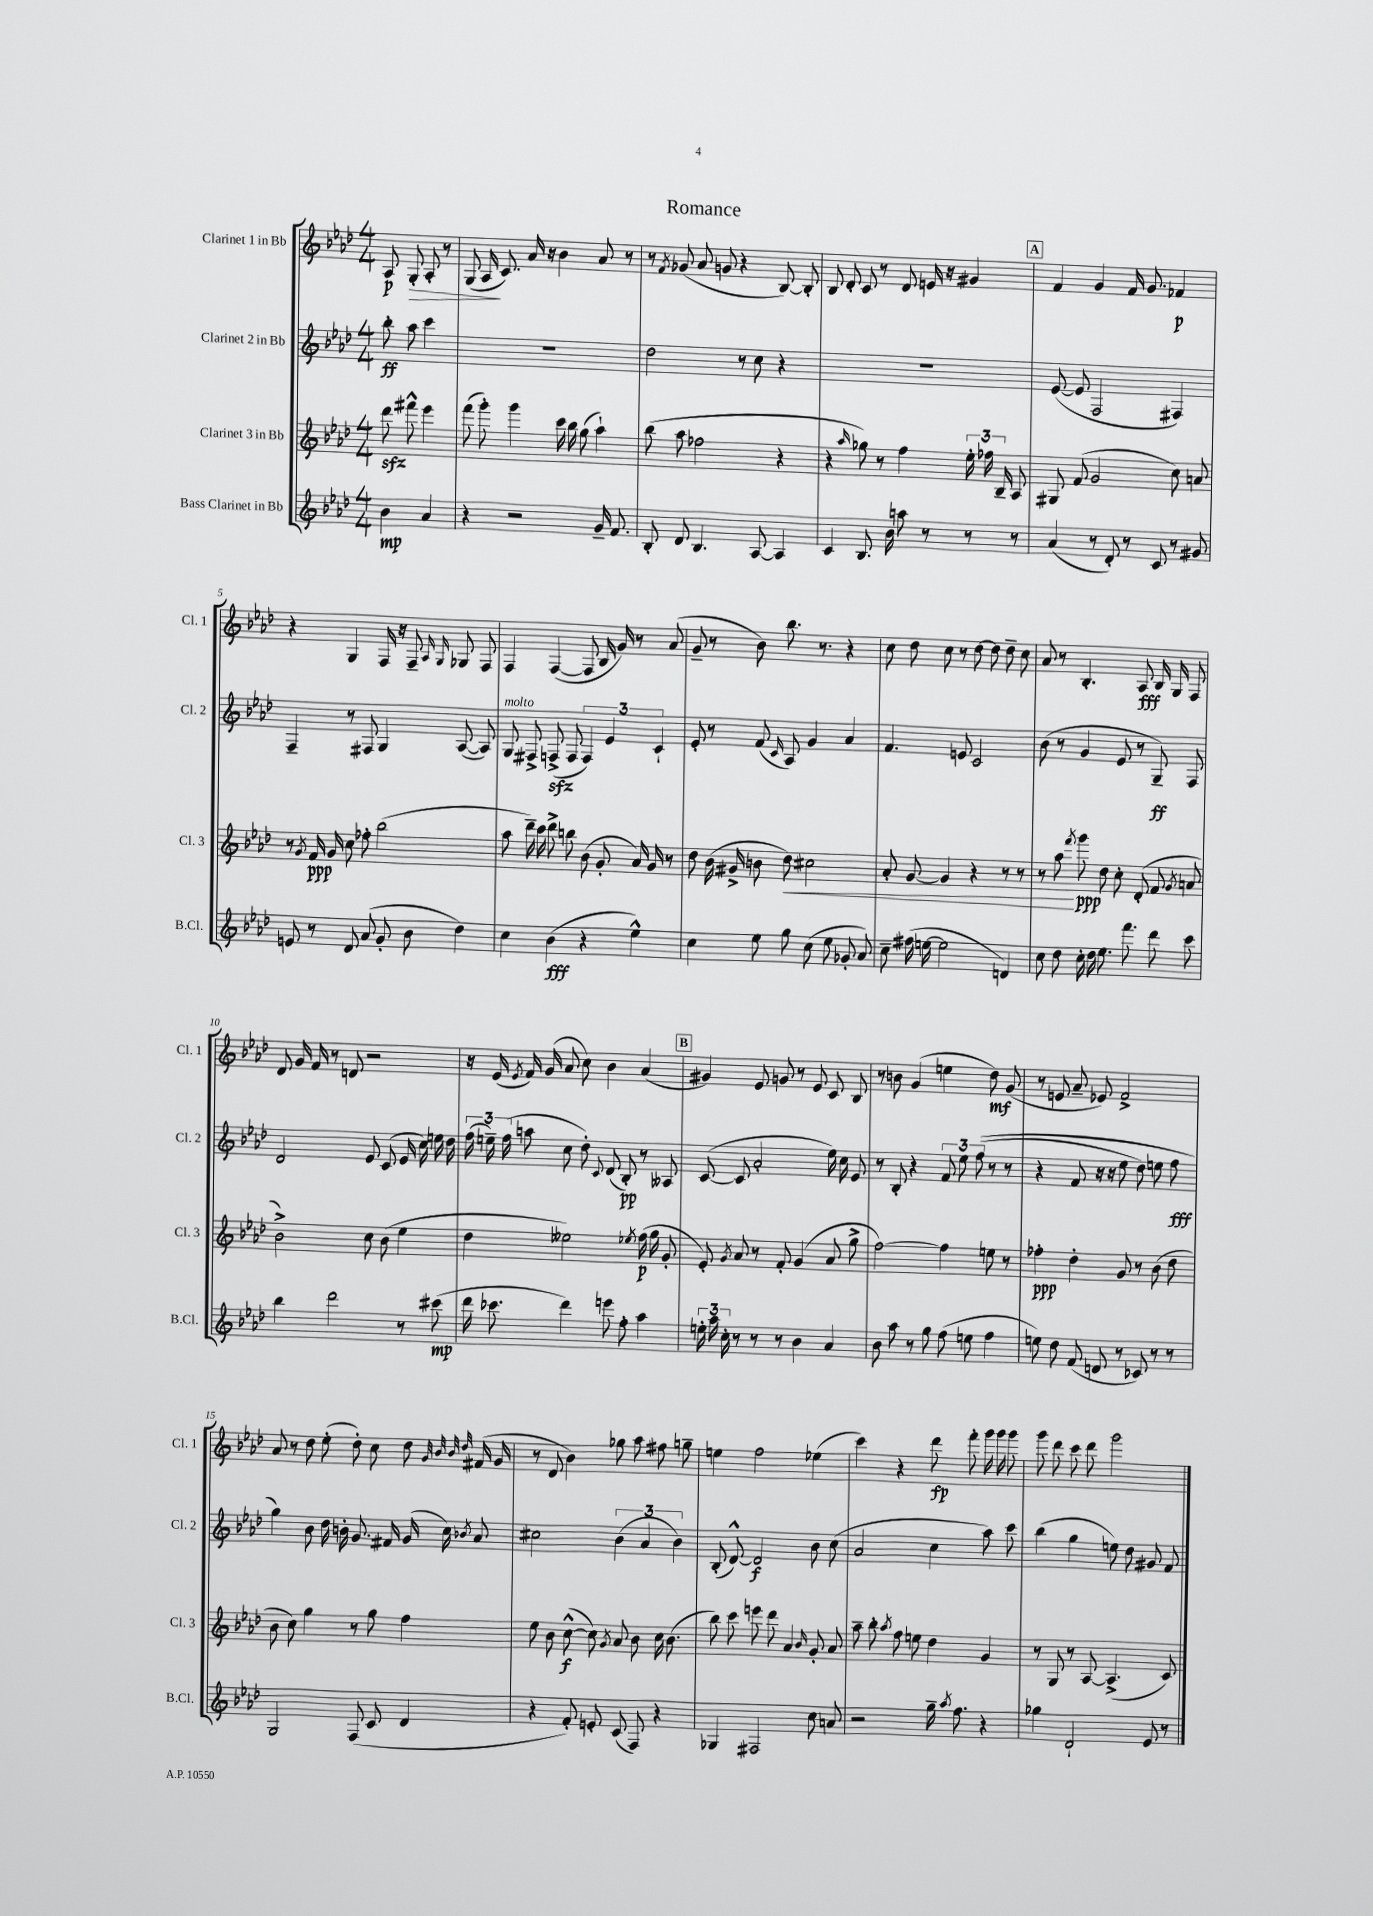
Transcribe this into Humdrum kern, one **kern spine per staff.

**kern	**kern	**kern	**kern
*staff4	*staff3	*staff2	*staff1
*clefG2	*clefG2	*clefG2	*clefG2
*k[b-e-a-d-]	*k[b-e-a-d-]	*k[b-e-a-d-]	*k[b-e-a-d-]
*M4/4	*M4/4	*M4/4	*M4/4
4b-	8ddd-	8bb-'	8A-
.	8fff#^^	8aa-	8G'
4a-	4eee-	4ccc	8A-'
.	.	.	8r
=	=	=	=
4r	(8fff	1r	(8G
.	8ggg')	.	16A-
.	.	.	8.c)
2r	4ggg	.	.
.	.	.	16a-
.	.	.	16r
.	16ccc	.	4b-
.	16bb-	.	.
.	(8gg	.	.
16g~	4aa-`)	.	8a-
8.f	.	.	.
.	.	.	8r
=	=	=	=
8B-'	(8bb-	2dd-	8r
.	.	.	8qf
8d-	8aa-	.	(8g-
4.B-	2ff-	.	8a-
.	.	.	8g
.	.	8r	4r
[8A-	.	8cc	.
4A-]	4r	4r	[8B-)
.	.	.	8B-']
=	=	=	=
4c	4r	1r	8B-
.	.	.	8d-'
.	16qqaa-	.	.
8.B-	8gg-)	.	8c
.	8r	.	8r
16b-	.	.	.
8aa	4ff	.	8d-
8r	.	.	16e
.	.	.	16r
8r	24ee-'	.	4g#
.	24ff-	.	.
.	24B-~	.	.
8r	8A-	.	.
=	=	=	=
(4a-	8G#	([8e-	4f
.	(8f	8e-]	.
8r	2g	2F	4g
8d-')	.	.	.
8r	.	.	16f
.	.	.	8.g
8c	.	.	.
8r	8cc)	4F#)	4f-
8g#	8a	.	.
=	=	=	=
8e	8r	4F~	4r
.	8qg	.	.
8r	16f	.	.
.	16g	.	.
8d-	8cc	8r	4G
(8a-	8ff-'	8F#	.
8g'	(2bb-	4G	16F
.	.	.	16r
8b-	.	.	8F~
.	.	.	16qqA-
.	.	.	16qqG
4dd-)	.	([8A-	8G-
.	.	8A-])	8F
=	=	=	=
4cc	8aa-	8G	4F
.	16ddd-~)	8F#^	.
.	16ccc	.	.
(4b-	8ddd-^	(8F^	([4F
.	8bb	8F	.
4r	(8b-	6F)	8F]
.	8g'	.	16B-
.	.	6e-	.
.	.	.	16g)
4ee-^^)	16a-)	.	8r
.	16g	.	.
.	.	6c`	.
.	8r	.	(8a-
=	=	=	=
4cc	8dd-	8e-'	8g~
.	(16b-	8r	8r
.	16g#^	.	.
8ee-	8b	(8f	8b-)
.	.	16qqc	.
8gg	8dd-)	8A-)	8.bb-
(8cc	2cc#	4g	.
.	.	.	8.r
8ee-	.	.	.
8g-'	.	4a-	4r
8a-)	.	.	.
=	=	=	=
8cc~	8a-'	4.f	8cc
(16ff#	[8g	.	8dd-
[16ee	.	.	.
2ee]	4g]	.	8cc
.	.	8e	8r
.	4r	2c	[8dd-
.	.	.	8dd-]
4d)	8r	.	8dd-~
.	8r	.	8cc
=	=	=	=
8cc	8r	(8b-	8a-
8dd-	8aa-	8r	8r
.	8qfff	.	.
16cc'	8ggg	4g	4.B-'
16dd-	.	.	.
8.ee-	8dd-	.	.
.	8cc'	8e-	.
8.fff	.	.	.
.	(8d-'	8r	8A-
8ddd-	8f	8G~)	16B-
.	.	.	16G
.	8qg	.	.
8ccc	8a	8F	8F
=	=	=	=
4bb-	2b-^)	2d-	8d-
.	.	.	16g
.	.	.	16f
2ddd-	.	.	8r
.	.	.	8d
.	8cc	8e-	2r
.	(8b-	(8c	.
8r	4ee-	16e-	.
.	.	16cc)	.
(8ccc#	.	16ee	.
.	.	16dd-	.
=	=	=	=
16ddd-	4dd-	(24ff	16r
.	.	24ee~)	.
8.ccc-	.	.	(16e-
.	.	(24ff	.
.	.	.	8qe-
.	.	8aa	16f)
.	.	.	(16g
4ddd-)	2ee--)	8cc	8a-
.	.	8dd-')	8cc)
.	.	8qqc	.
8eee	.	(8d-	4b-
8ff'	.	8B-')	.
.	8qee-	.	.
4aa-	(16ff	8r	(4a-
.	16gg	.	.
.	8g'	8A--	.
=	=	=	=
24ee'	8e-')	([8c	4g#)
24aa-	.	.	.
24cc'	.	.	.
.	8qg	.	.
8r	8a-	8c]	.
8r	8r	2a-'	8e-
8r	8f'	.	8g
4b-	(4g	.	8r
.	.	.	8e-
4a-	8a-	16ee-)	8c
.	.	16cc	.
.	8gg^	8e-	8B-
=	=	=	=
8b-	[2ff)	8r	8r
8aa-	.	8B-'	8b
8r	.	4r	(4g
8gg	.	.	.
(8ff	4ff]	12f	4ee
.	.	12ee-	.
8ee	.	.	.
.	.	&((12ff	.
4ff	8ee	8r	8dd-)
.	8r	8r	(8g
=	=	=	=
8ee)	4ff-'	4r	8r
8dd-	.	.	8e
(8f	4dd-'	8f	8a-~
8d	.	16r	8e-)
.	.	16r	.
8r	8g	8ee-	2f^
8c-)	8r	8dd-)	.
8r	(8b-	8ee	.
8r	8dd-	8ff	.
=	=	=	=
2G	8b-	4gg&)	8a-
.	8cc)	.	8r
.	4gg	8b-	8dd-
.	.	16dd-	(8ee-'
.	.	16b'	.
(8F	8r	8.g	8dd-')
8c	8gg	.	8cc
.	.	16f#	.
4d-	4ff	(16g	8dd-
.	.	16cc)	.
.	.	.	32qqg
.	.	.	32qqb-
.	.	.	32qqb-
.	.	8qb-	32qqdd-
.	.	8a-	(16f#
.	.	.	16g
=	=	=	=
4r	8ee-	2cc#	8r
.	8b-	.	8d-
8f')	([8cc^^	.	4b-)
8e'	8cc])	.	.
.	8qg	.	.
(8c	8a-	(6b-	8gg-
8F)	8b-	.	8aa-
.	.	6a-	.
4r	16cc	.	8ff#
.	(8.b-	.	.
.	.	6b-)	.
.	.	.	8gg~
=	=	=	=
4G-	8bb-)	(8B-'	4ee
.	8ccc	[8d-^^)	.
2F#	8eee	2d-]	2ff
.	8ddd-	.	.
.	4a-	.	.
.	16qqb-	.	.
8cc	8g'	8b-	(4ee-
8a	8a-	(8cc	.
=	=	=	=
2r	8aa-~	2a-	4ccc)
.	8bb-'	.	.
.	8qaa-	.	.
.	8ff	.	4r
.	8ee	.	.
16gg~	4dd-	4cc	8ddd-
8qaa-	.	.	.
8.ff	.	.	.
.	.	.	8fff'
4r	4g	8aa-)	16ggg
.	.	.	16ggg
.	.	8ccc	8ggg
=	=	=	=
4gg-	8r	(4bb-	8ggg
.	8G	.	8ddd-
2d-`	8r	4gg	8ccc
.	[8A-	.	8ddd-
.	(4.A-^]	8ee)	2ggg
.	.	8dd-	.
8e-	.	8g#	.
8r	8c)	8f	.
==	==	==	==
*-	*-	*-	*-
